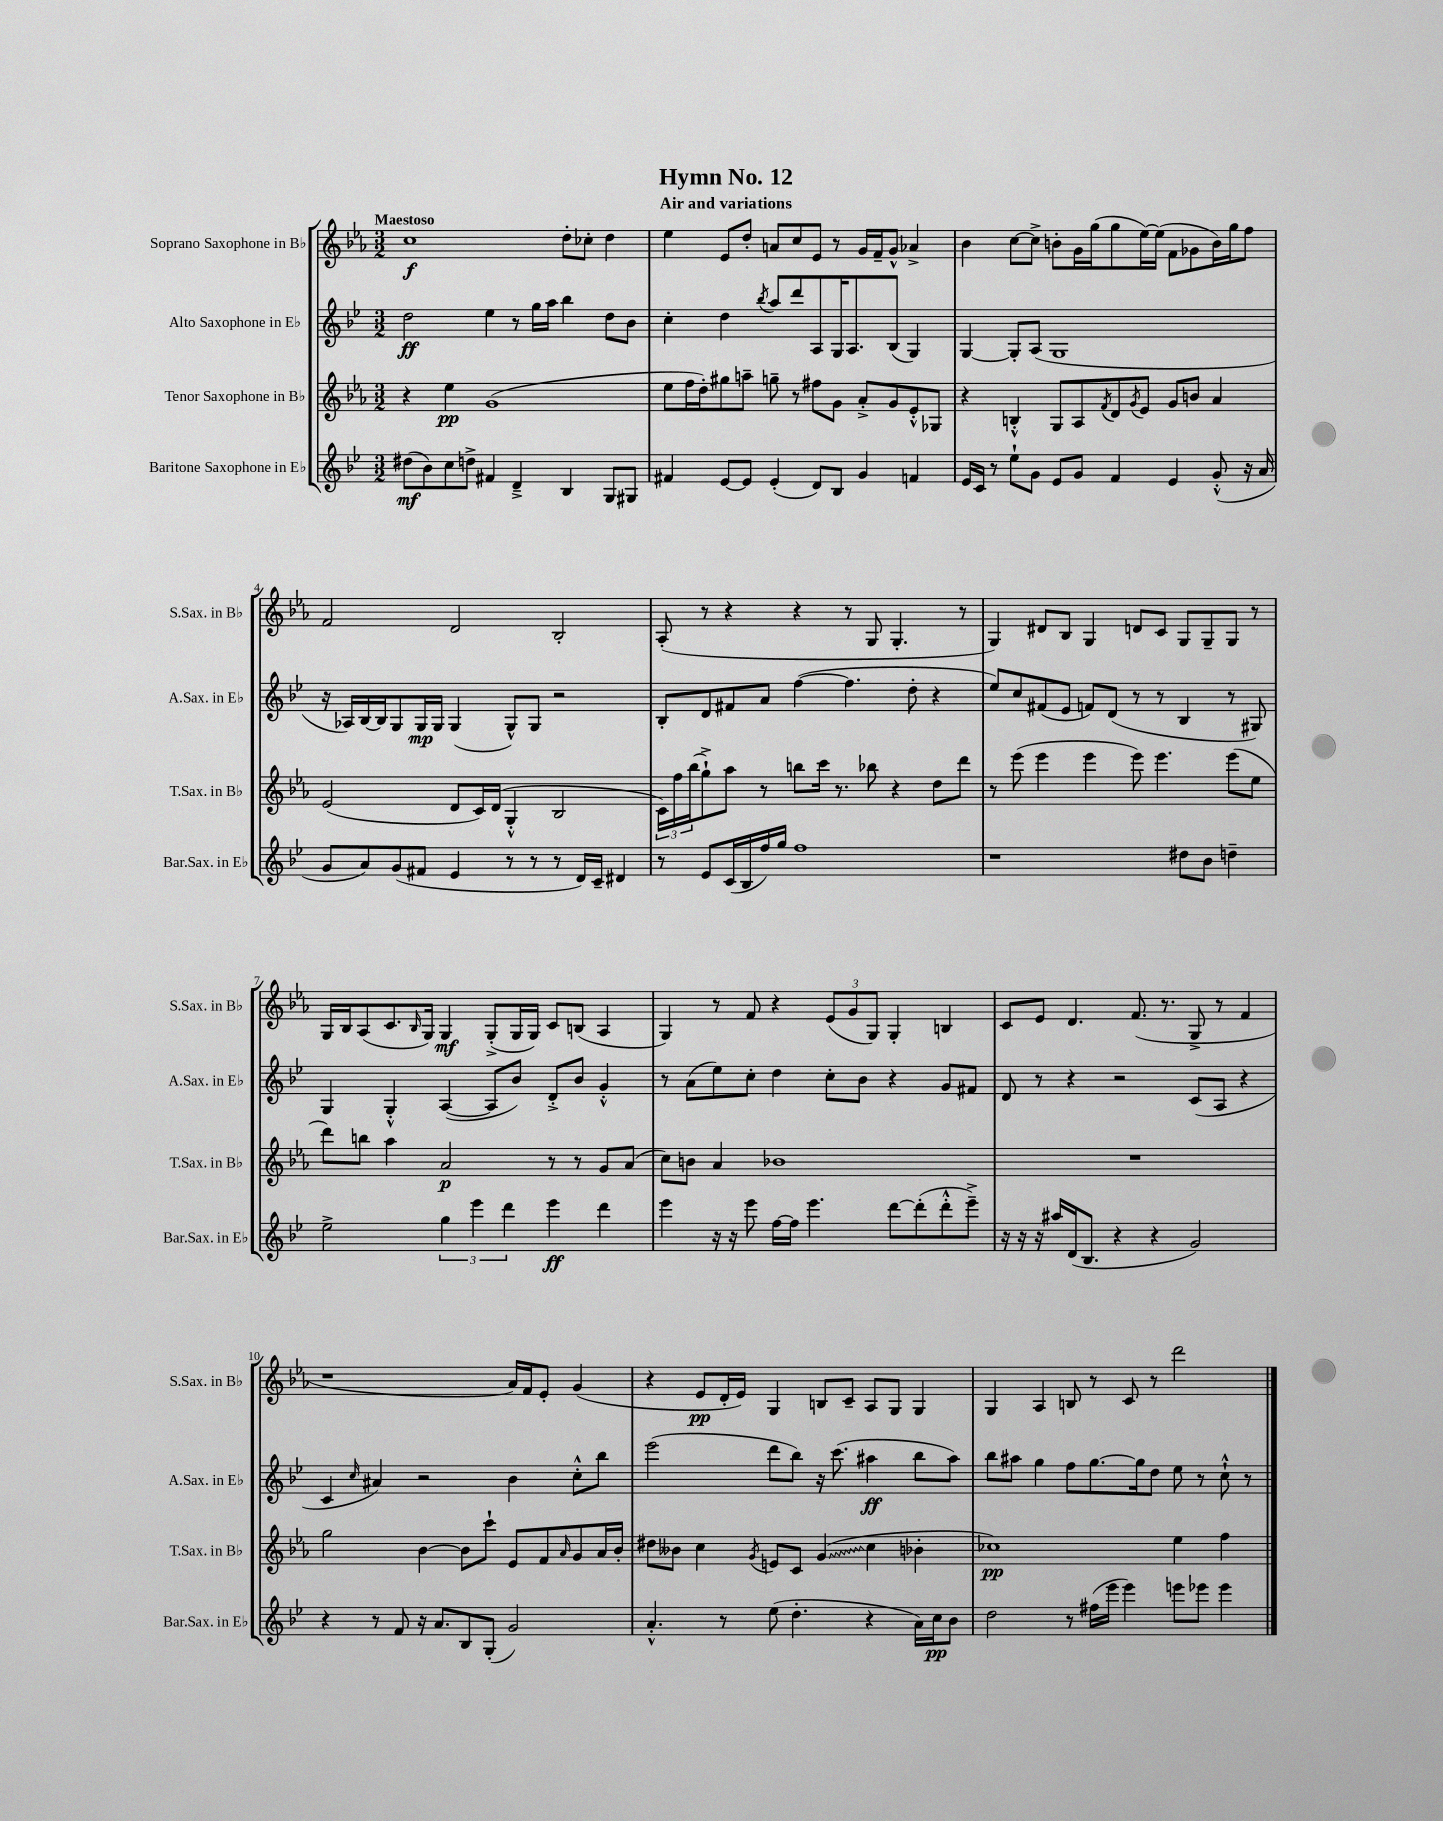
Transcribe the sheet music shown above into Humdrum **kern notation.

**kern	**kern	**kern	**kern
*staff4	*staff3	*staff2	*staff1
*clefG2	*clefG2	*clefG2	*clefG2
*k[b-e-]	*k[b-e-a-]	*k[b-e-]	*k[b-e-a-]
*M3/2	*M3/2	*M3/2	*M3/2
(8dd#	4r	2dd	1cc
8b-)	.	.	.
8cc	4ee-	.	.
8dd^	.	.	.
4f#	(1g	4ee-	.
4d~^	.	8r	.
.	.	16gg	.
.	.	16aa	.
4B-	.	4bb-	8dd'
.	.	.	8cc-'
8G	.	8dd	4dd
8G#	.	8b-	.
=	=	=	=
4f#	8ee-	4cc'	4ee-
.	16ff	.	.
.	16dd')	.	.
[8e-	8gg#	4dd	8e-
8e-]	8aa~	.	8dd'
.	.	8qbb-	.
(4e-'	8gg~	8aa	8a
.	8r	8ddd	8cc
8d)	8ff#	8A	8e-
8B-	8g	16G	8r
.	.	8.A	.
4g	8a-'^	.	16g
.	.	.	16f~
.	8g	(8B-	8g^^
4f	8e-'^^	4G)	4a-^
.	8G-	.	.
=	=	=	=
16e-	4r	[4G	4b-
16c	.	.	.
8r	.	.	.
8ee-`	4B'^^	8G']	[8cc
8g	.	(8A	8cc^]
8e-	8G	1G	8b'
8g	8A-	.	16g
.	.	.	(16gg
.	8qf	.	.
4f	8d	.	8gg
.	8qg	.	.
.	8e-	.	[16ee-)
.	.	.	(16ee-]
4e-	8g	.	8f
.	8b	.	8g-
(8g'^^	4a-	.	16b)
.	.	.	16gg
16r	.	.	8ff
16a	.	.	.
=	=	=	=
8g	(2e-	16r	2f
.	.	16A-)	.
8a)	.	[16B-	.
.	.	16B-]	.
(8g	.	8G	.
8f#	.	16G	.
.	.	16G	.
4e-	8d	(4G	2d
.	16c)	.	.
.	(16d	.	.
8r	4G'^^	8G^^)	.
8r	.	8G	.
8r	2B-	2r	2B-'
16d)	.	.	.
16c~	.	.	.
4d#	.	.	.
=	=	=	=
8r	24c)	8B-'	(8A-'
.	24ff	.	.
.	(24bb-	.	.
8e-	8gg`^)	8d	8r
(16c	8aa-	8f#	4r
16B-	.	.	.
16ff)	8r	8a	.
16gg	.	.	.
1ff	8bb	([4ff	4r
.	16ccc	.	.
.	8.r	.	.
.	.	4.ff]	8r
.	8bb-	.	8G
.	4r	.	4.G'
.	.	8dd'	.
.	8dd	4r	.
.	8ddd	.	8r
=	=	=	=
1r	8r	8ee-)	4G)
.	(8eee-	8cc	.
.	4eee-	(8f#	8d#
.	.	8e-	8B-
.	4eee-	8f)	4G
.	.	(8d	.
.	8eee-)	8r	8d
.	4.eee-	8r	8c
8dd#	.	4B-	8G
8b-	.	.	8G~
4dd~	(8eee-	8r	8G
.	8ee-	8G#)	8r
=	=	=	=
2ee-^	8ddd)	4G	16G
.	.	.	16B-
.	8bb	.	(8A-
.	4aa-	4G'^^	8.c
.	.	.	16qqB-
.	.	.	16G)
6gg	2a-	([4A	4G
6eee-	.	.	.
.	.	8A]	(8G'^
6ddd	.	.	.
.	.	8b-)	16G
.	.	.	16G)
4eee-	8r	8d'^	8c
.	8r	8b-	(8B
4ddd	8g	4g'^^	4A-
.	(8a-	.	.
=	=	=	=
4eee-	8cc)	8r	4G)
.	8b	(8a	.
16r	4a-	8ee-)	8r
16r	.	.	.
8eee-	.	8cc'	8f
[16ff	1b-	4dd	4r
16ff]	.	.	.
4.eee-	.	.	.
.	.	8cc'	(12e-
.	.	.	12g
.	.	8b-	.
.	.	.	12G)
[8ddd	.	4r	4G'
(8ddd']	.	.	.
8ddd'^^	.	8g	4B
8eee-~^)	.	8f#	.
=	=	=	=
16r	1.r	8d	8c
16r	.	.	.
16r	.	8r	8e-
16aa#	.	.	.
(16d	.	4r	4.d
8.B-	.	.	.
4r	.	2r	.
.	.	.	(8.f
4r	.	.	.
.	.	.	8.r
2g)	.	(8c	8G^
.	.	8A	8r
.	.	4r	4f
=	=	=	=
4r	2gg	4c	1r
.	.	16qqcc	.
8r	.	4a#)	.
8f	.	.	.
16r	[4b-	2r	.
8.a	.	.	.
8B-	8b-]	.	.
(8G'	8ccc`	.	.
2g)	8e-	4b-	16a-)
.	.	.	16f
.	8f	.	8e-'
.	16qqa-	.	.
.	8g	8cc'^^	(4g
.	16a-	8bb-	.
.	16b-'	.	.
=	=	=	=
4.a'^^	8dd#	(2eee-	4r
.	8b--	.	.
.	4cc	.	8e-
8r	.	.	16d'
.	.	.	16e-)
.	8qg	.	.
(8ee-	8e	8ddd	4G
4.dd'	8c	8bb-)	.
.	(4g	16r	8B
.	.	(8.ccc	.
.	.	.	8c~
4r	4cc	4aa#	8A-
.	.	.	8G
16a)	4b-'	8bb-	4G
16cc	.	.	.
8b-	.	8aa#)	.
=	=	=	=
2dd	1cc-)	8bb-	4G
.	.	8aa#	.
.	.	4gg	4A-
8r	.	8ff	8B
(16ff#	.	[8.gg	8r
16eee-	.	.	.
4eee-)	.	.	8c
.	.	16gg]	.
.	.	8dd	8r
8eee	4ee-	8ee-	2ddd
8eee-	.	8r	.
4eee-	4ff	8cc`^^	.
.	.	8r	.
==	==	==	==
*-	*-	*-	*-
